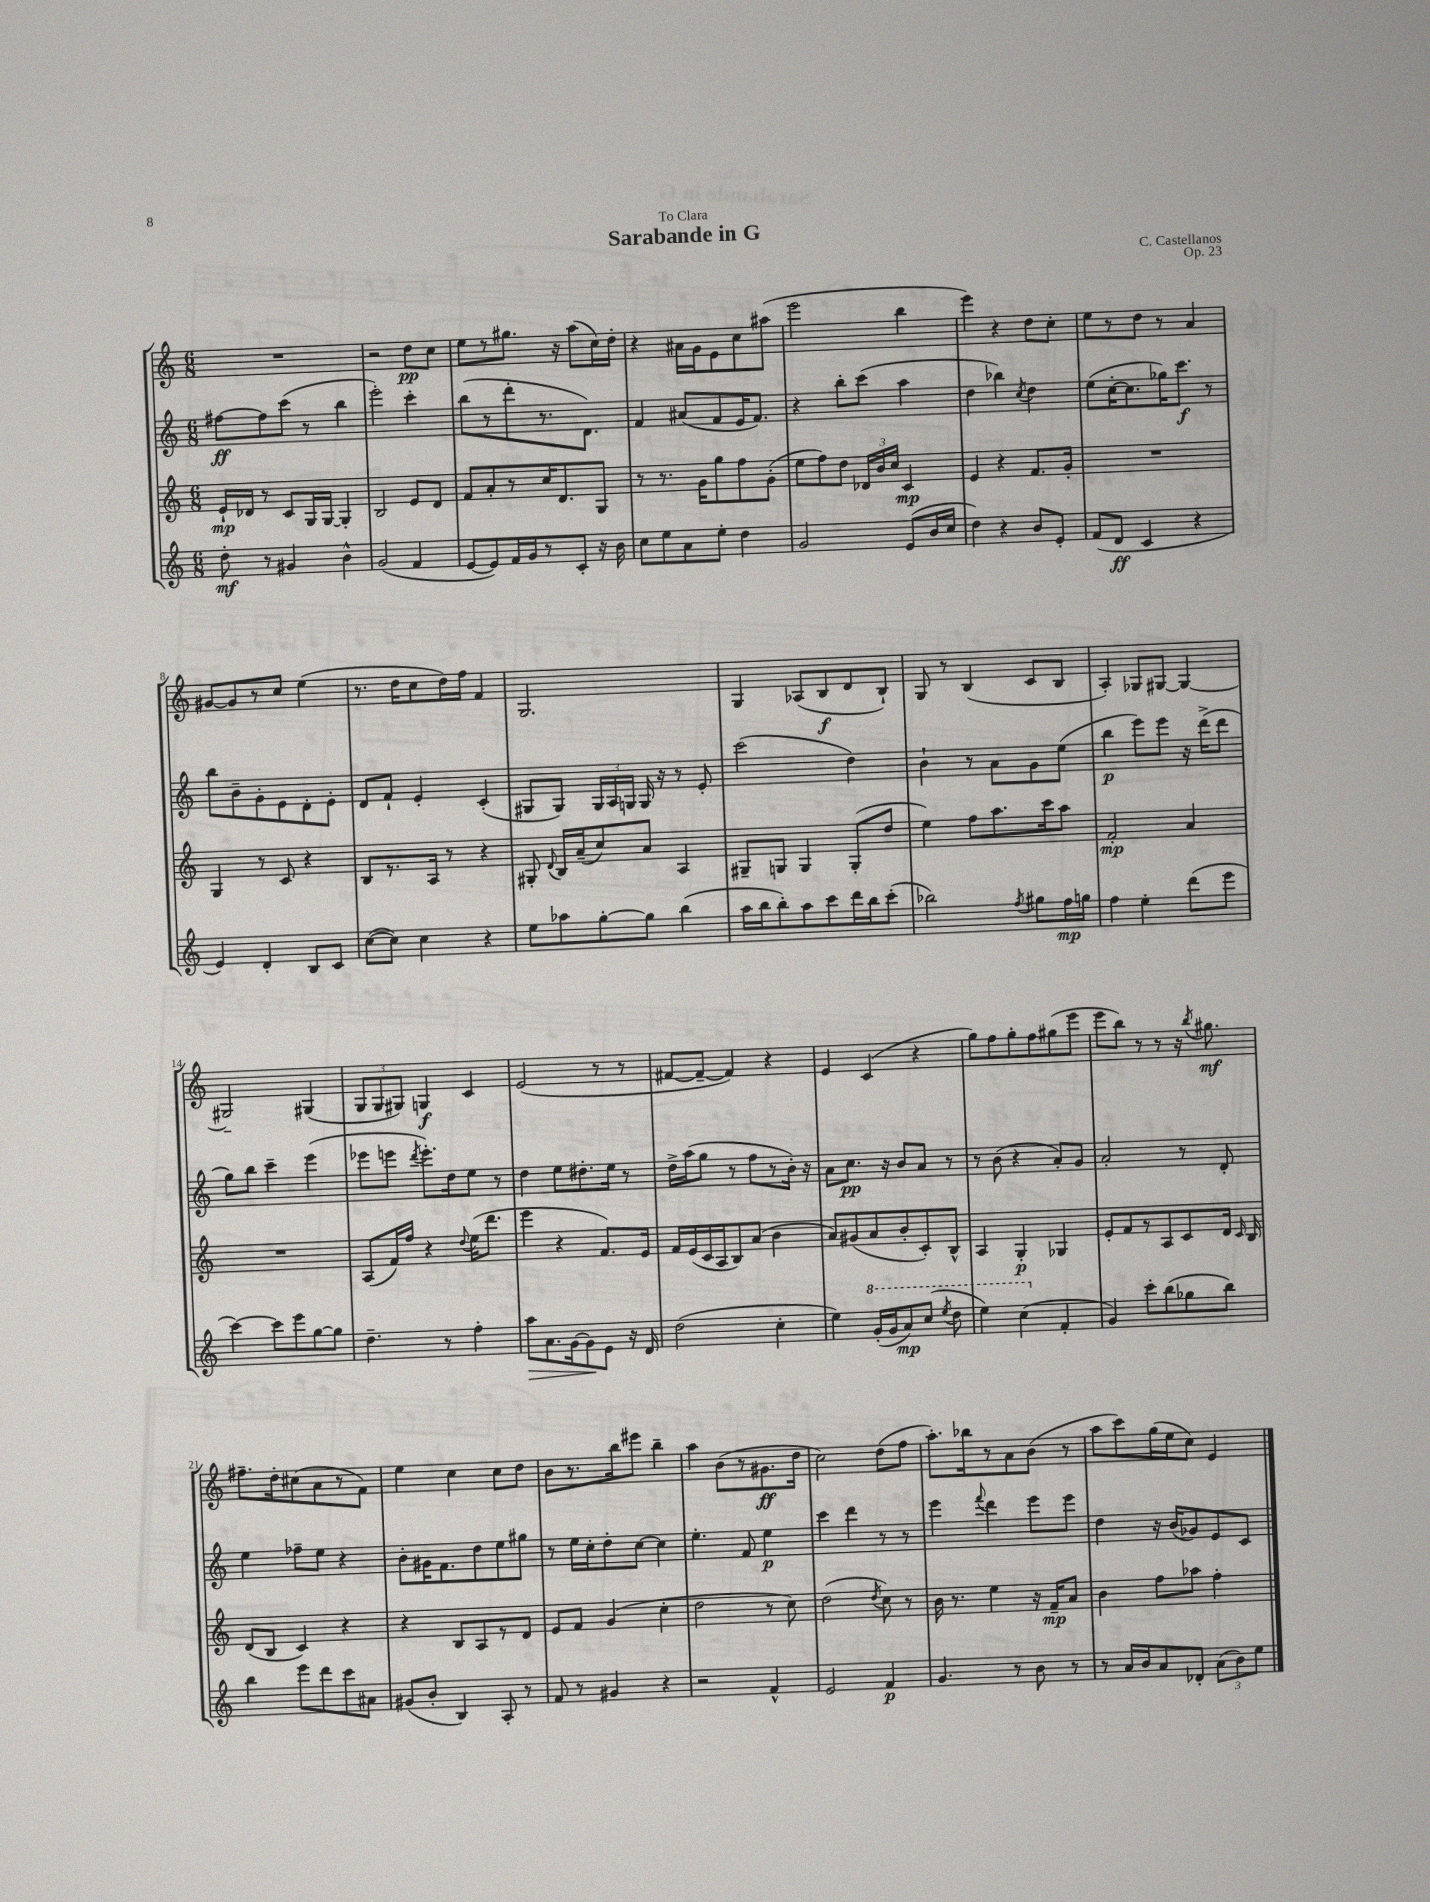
\header { title = "Sarabande in G" composer = "C. Castellanos" dedication = "To Clara" opus = "Op. 23" }
<<
\new StaffGroup <<
\new Staff = "s0" {
    \clef treble \key c \major \numericTimeSignature \time 6/8
    \autoBeamOff R2. |
    r2 d''8[\pp c''8] |
    e''8[ r8 gis''8.] r16 a''8[( c''16) d''16]-. |
    r4 ais'16[ g'16 e'8 c''8 ais''8]( |
    e'''2 b''4 |
    e'''4) r4 d''8[ c''8]-. |
    e''8[ r8 d''8] r8 a'4 |
    gis'8[~ gis'8 r8 c''8] e''4( |
    r8. d''16[ c''8 d''16) f''16] f'4 |
    g2. |
    g4 aes8[( b8\f d'8 b8]-!) |
    g8 r8 b4( c'8[ b8] |
    a4-.) ges8[ gis8]~ gis4~ |
    gis2-- gis4( |
    \tuplet 3/2 { g8[ g8 gis8]) } g4\f c'4 |
    e'2( r8 r8 |
    fis'8[~ fis'8]~-- fis'4) r4 |
    e'4 c'4( r4 |
    g''8[) f''8 g''8-. f''8 gis''8( e'''8] |
    e'''8[ b''8]) r8 r8 r16 \acciaccatura { b''8 } gis''8.\mf |
    fis''8.[-- d''16-. cis''8( a'8 r8 f'8]) |
    e''4 c''4 c''8[ d''8] |
    b'8[ r8. b''16 eis'''8] b''4-- |
    a''4 b'8[( r8 gis'8.\ff d''16] |
    c''2) d''8[( f''8] |
    a''8.[-.) bes''16 r8 a'8 b'8]( r8 |
    a''8[ c'''8) g''16( e''16 c''8]) e'4 \bar "|." |
}
\new Staff = "s1" {
    \clef treble \key c \major \numericTimeSignature \time 6/8
    \autoBeamOff fis''8[~\ff fis''8 c'''8]( r8 b''4 |
    e'''2-.) c'''4-. |
    b''8[( r8 d'''8-. r8. d'8.]) |
    f'4 ais'8[( f'8 e'16 f'8.]) |
    r4 b''8[-. c'''8]( a''4 |
    d''4 bes''4) \acciaccatura { c''8 } d''4 |
    e''8[( c''16~-. c''8. ges''16) c'''8.]\f r8 |
    b''8[ b'8-- g'8-. e'8 d'8-. e'8]-. |
    d'8[ f'8]-! e'4-. c'4-.( |
    gis8[ gis8]) \tuplet 3/2 { gis16[ a16 g16] } g16 r16 r8 e'8-. |
    c'''2( d''4) |
    b'4-! r8 a'8[ g'8 e''8]( |
    b''4\p e'''8[) e'''8] r16 d'''16[->( d'''8] |
    g''8[) b''8] c'''4-- e'''4( |
    ees'''8[ e'''8] \acciaccatura { d'''8 } e'''8.[-.) d''16 e''8] r8 |
    d''4 e''8[ dis''8.-. e''16] r8 |
    d''16[-> a''16( g''8] r8 f''8[ r8 b'16]-.) r16 |
    a'8[ c''8.]\pp r16 b'8[ a'8] r8 |
    r8 b'8( r4 a'8[-.) g'8] |
    a'2-. r8 d'8-. |
    e''4 fes''8[-- e''8] r4 |
    b'8[-. gis'16 f'8. d''8 e''8 gis''8] |
    r8 e''16[ c''16-. d''8-. c''8]~ c''4 |
    e''4.-. f'8 e''4\p |
    c'''4 d'''4 r8 r8 |
    e'''4 \appoggiatura { f'''8 } d'''4 e'''8[ e'''8] |
    d''4 r16 b'16[( ges'8) e'8 c'8] \bar "|." |
}
\new Staff = "s2" {
    \clef treble \key c \major \numericTimeSignature \time 6/8
    \autoBeamOff e'16[-!\mp des'16] r8 c'8[ g16 g16]~ g4-. |
    b2 e'8[ d'8] |
    f'8[ a'8-. r8 c''16 d'8. g8] |
    r8 r8. g'16[ g''8 f''8 g'8]-.( |
    e''8[ f''8) d''8] \tuplet 3/2 { des'16[ b'16 c''16] } c'4\mp |
    e'4 r4 f'8.[ g'16]-. |
    R2. |
    g4 r8 c'8 r4 |
    b8[ r8. a16] r8 r4 |
    gis8-. \appoggiatura { d'8 } b16[ a'16--( c''8) a'8] a4 |
    gis8[-- g8] g4 g8[-.( d''8] |
    e''4) f''8[ a''8. c'''16 a''8] |
    f'2-.\mp a'4 |
    R2. |
    a8[( f'16) f''16] r4 \appoggiatura { d''8 } e''16[( d'''8.] |
    e'''4 r4 f'8.[) e'16] |
    f'16[ e'16( c'16 a16 b8) a'8]( b'4 |
    a'8[) gis'8( a'8 b'8-. c'8-.) b8]-^ |
    a4 g4-.\p ges4 |
    e'8[-. f'8 r8 a8 c'8 d'16] \grace { c'16 } b16 |
    d'8[( b8] c'4) r4 |
    r4 b8[ a8 r8 d'8] |
    e'8[ f'8] g'4( c''4-. |
    d''2 r8 c''8) |
    d''2( \acciaccatura { d''8 } c''8) r8 |
    b'16 r8. e''4 r16 f'16[--\mp a'8] |
    b'4 f''8[ aes''8] f''4-. \bar "|." |
}
\new Staff = "s3" {
    \clef treble \key c \major \numericTimeSignature \time 6/8
    \autoBeamOff d''8-.\mf r8 gis'4 b'4-^ |
    g'2( f'4 |
    e'8[~ e'8) f'16 g'16 r8 c'8]-. r16 b'16 |
    c''8[ e''8 a'8 e''8]-. d''4 |
    g'2 e'8[( b'16 c''16] |
    d''4) r4 b'8[ e'8]-. |
    f'8[( d'8]\ff c'4 r4 |
    e'4) d'4-. b8[ c'8] |
    c''8[~( c''8]) c''4 r4 |
    e''8[ aes''8 g''8~-. g''8] b''4( |
    a''16[ b''16 b''8-.) a''8 c'''8 d'''16 b''16 c'''8]-.( |
    bes''2) \acciaccatura { f''8 } gis''8[ f''16\mp g''16] |
    f''4 e''4-. d'''8[( e'''8] |
    c'''4~) c'''8[ e'''8 g''8~ g''8] |
    d''4.-- r8 f''4-. |
    a''8[\> a'8. g'16~ g'8\! e'8] r16 d'16 |
    d''2( c''4-. |
    e''4) \ottava #1 g''16[-.( g''16 a''8\mp) c'''8]( \acciaccatura { e'''8 } d'''8 |
    e'''4) c'''4( \ottava #0 f'4-. |
    g'4) c'''8[-. b''8( ges''8 b''8]) |
    b''4 e'''8[ d'''8 c'''8 ais'8] |
    gis'8[( b'8]-. b4) a8-. r8 |
    f'8 r8 gis'4 r4 |
    r2 f'4-^ |
    e'2 f'4\p |
    g'4. r8 b'8 r8 |
    r8 a'16[ b'16 a'8 des'8]-. \tuplet 3/2 { a'8[( b'8) e''8] } \bar "|." |
}
>>
>>
